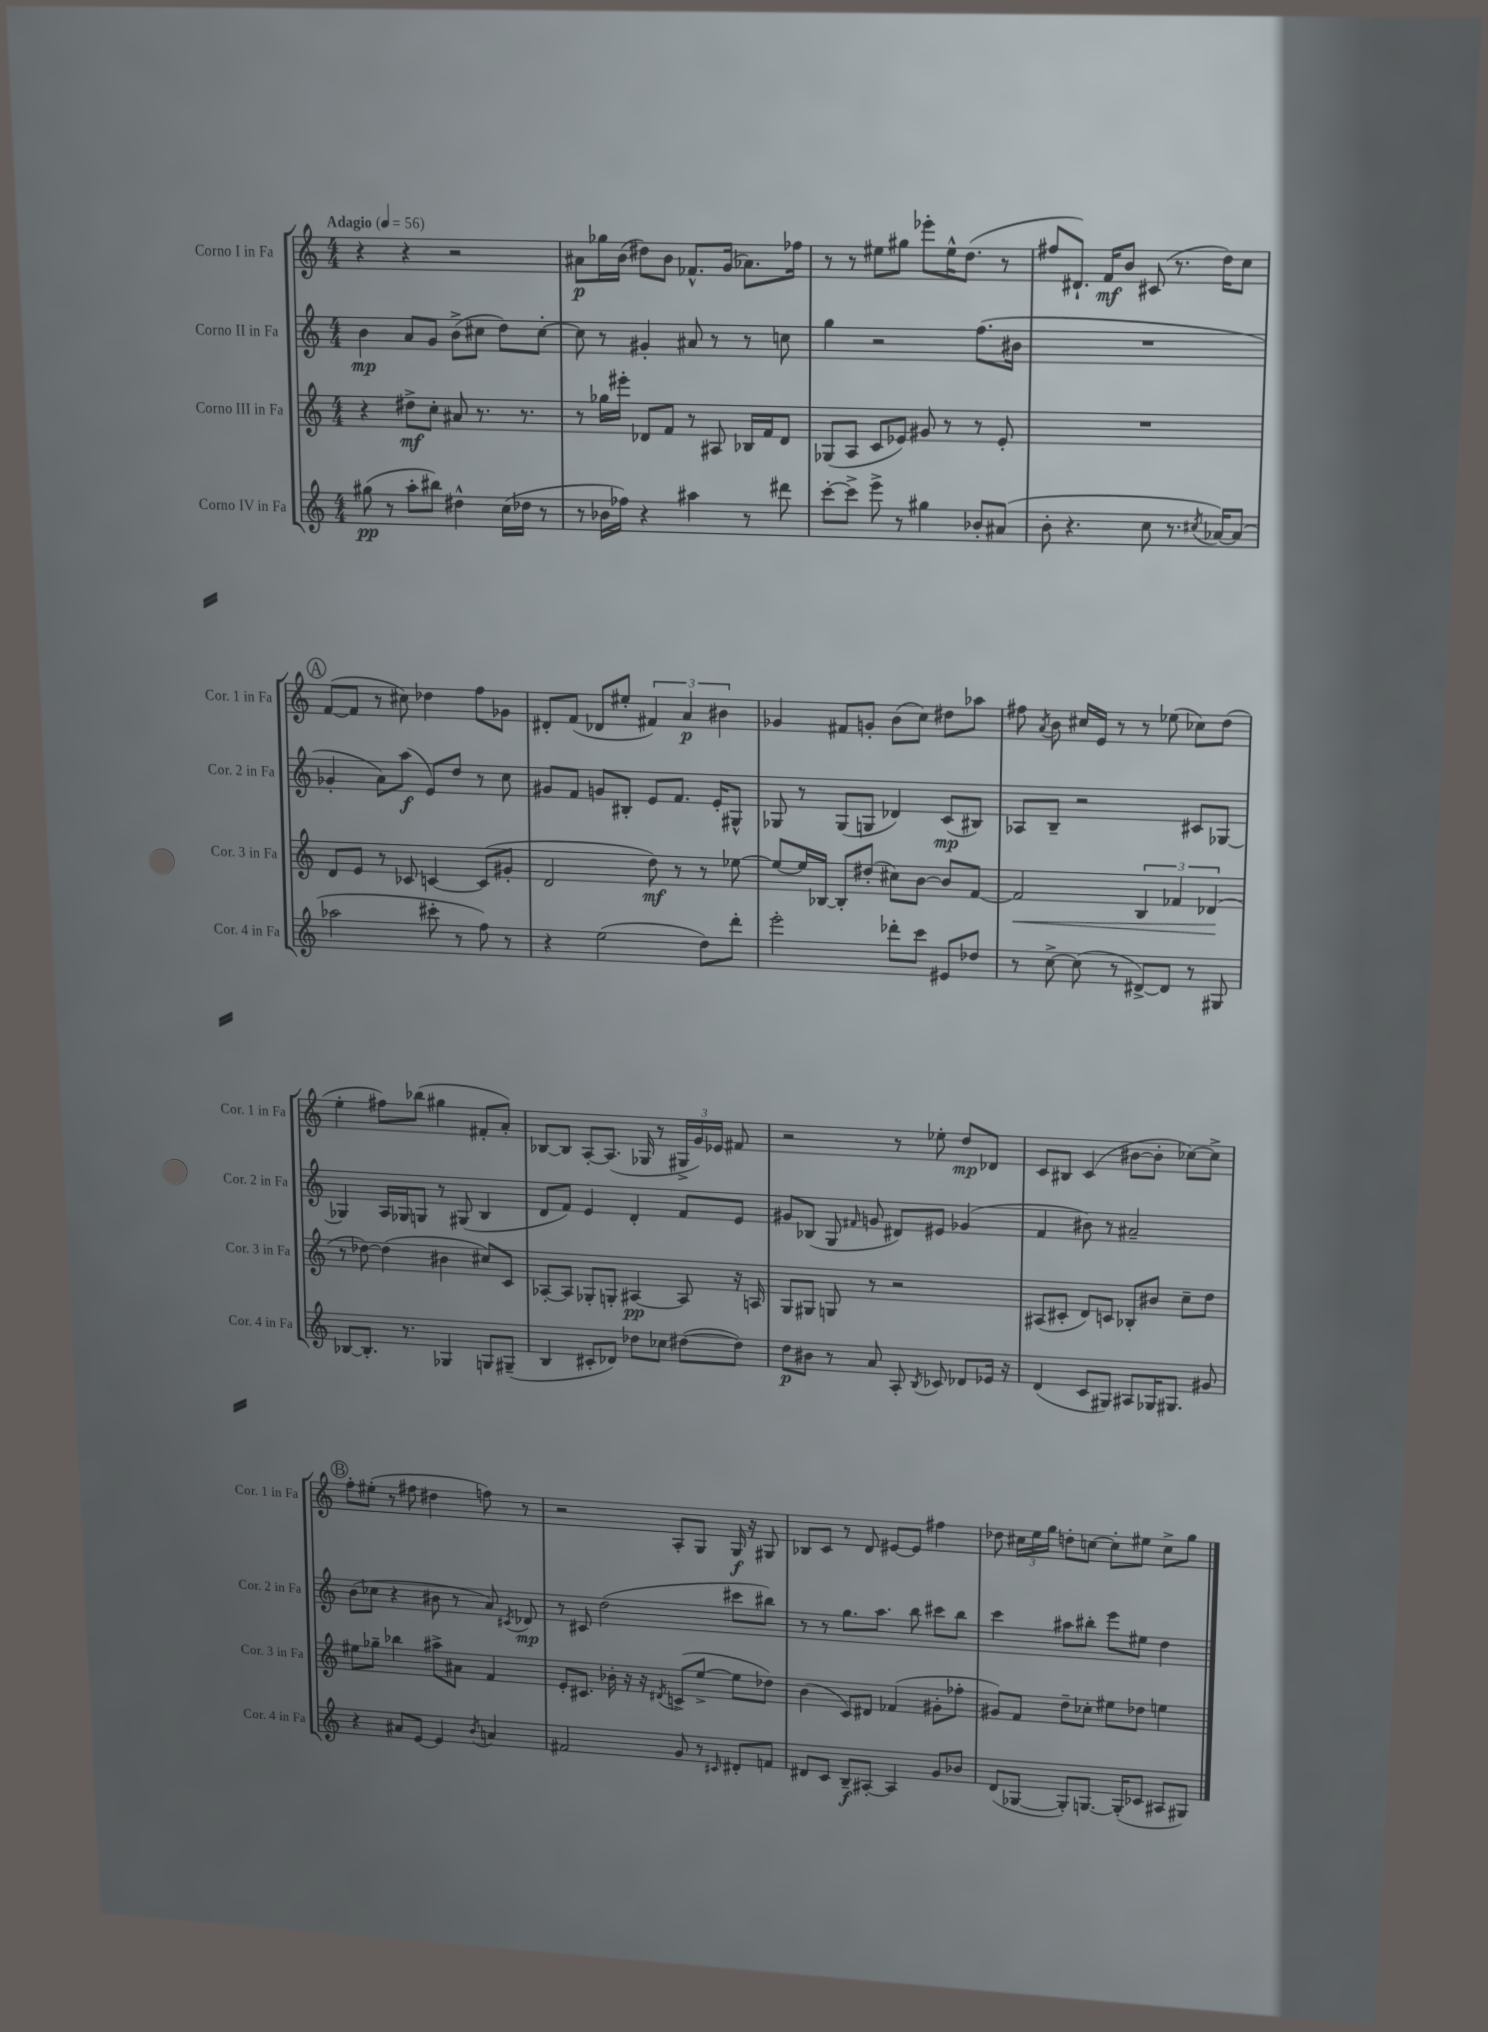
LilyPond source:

<<
\new StaffGroup <<
\new Staff = "s0" \with { instrumentName = "Corno I in Fa" shortInstrumentName = "Cor. 1 in Fa" } {
    \clef treble \key c \major \numericTimeSignature \time 4/4 \tempo "Adagio" 4 = 56
    \autoBeamOff r4 r4 r2 |
    ais'8[\p ges''16 b'16]( dis''8[) b'8] fes'8.[-^ g'16]( aes'8.[) fes''16] |
    r8 r8 eis''8[ gis''8] ees'''8[-. eis''16-^ d''8.]( r8 |
    fis''8[ dis'8.]-!) f'16[\mf b'8] cis'8( r8. d''16[) c''8] |
    \mark \markup { \circle "A" } f'8[~( f'8] r8 cis''8) des''4 f''8[ ges'8] |
    dis'8[-. f'8]( des'8[ eis''8]-. \tuplet 3/2 { fis'4) a'4\p bis'4 } |
    ges'4 fis'8[ g'8]-. b'8[( c''8]) dis''8[ aes''8] |
    fis''8 \acciaccatura { a'8 } b'8 cis''16[ e'16] r8 r8 ees''8( ces''8[) d''8]( |
    e''4-. fis''8[) bes''8]( gis''4 fis'8[-. a'8]-.) |
    bes8[~ bes8] a8[~-. a8.]( ges16 r8 \tuplet 3/2 { gis16[-> g'16) ees'16] } fis'8 |
    r2 r8 ees''8-. d''8[\mp des'8] |
    c'8[ bis8] c'4( bis'8[~ bis'8]-. ces''8[~) ces''8]-> |
    \mark \markup { \circle "B" } f''8[-. eis''8]-.( r8 fis''8 dis''4 f''8) r8 |
    r2 a8[-. g8] g16\f r16 gis8 |
    bes8[ c'8] r8 d'8 eis'8[~ eis'8] fis''4 |
    des''8 \tuplet 3/2 { cis''16[ e''16 g''16] } d''8[-. c''8]~ c''8[-. eis''8] c''8[-> g''8] \bar "|." |
}
\new Staff = "s1" \with { instrumentName = "Corno II in Fa" shortInstrumentName = "Cor. 2 in Fa" } {
    \clef treble \key c \major \numericTimeSignature \time 4/4
    \autoBeamOff b'4\mp a'8[ g'8] b'8[->( cis''8] d''8[) cis''8]~-. |
    cis''8 r8 gis'4-. ais'8 r8 r8 c''8 |
    g''4 r2 f''8.[( bis'16] |
    R1 |
    \mark \markup { \circle "A" } ges'4-. a'8[) a''8]\f( e'8[) d''8] r8 c''8 |
    gis'8[ f'8] g'8[ bis8]-. e'8[ f'8.] e'16[-. gis8]-^ |
    ges8 r8 ges8[( g8] des'4) c'8[\mp( bis8]) |
    aes8[ b8]-- r2 cis'8[ ges8]~ |
    ges4 a16[ ges16 g8] r8 gis8( b4 |
    d'8[ f'8]) e'4 d'4-. f'8[ e'8] |
    gis'8[ bes8]( g8 \grace { fis'16 } g'8 dis'8[) eis'8] ges'4( |
    f'4 bis'8) r8 ais'2-- |
    \mark \markup { \circle "B" } b'8[( ces''8] r4 bis'8 r8 a'8) \acciaccatura { cis'8 } des'8\mp |
    r8 cis'8 d''2( cis'''8[ bis''8]) |
    r8 r8 g''8.[ a''8.] b''8 cis'''8[ b''8] |
    c'''4 ais''8[ bis''8]-. e'''8[ eis''8] d''4 \bar "|." |
}
\new Staff = "s2" \with { instrumentName = "Corno III in Fa" shortInstrumentName = "Cor. 3 in Fa" } {
    \clef treble \key c \major \numericTimeSignature \time 4/4
    \autoBeamOff r4 dis''8[->\mf c''8]-. ais'8 r8. r8. |
    r8 ges''16[ eis'''16]-. des'8[ f'8] r8 ais8 bes16[ f'16 des'8] |
    ges8[( a8] c'8[ ees'8]) gis'8 r8 r8 ees'8-. |
    R1 |
    \mark \markup { \circle "A" } d'8[ e'8] r8 ces'8 c'4~ c'8[( gis'8]-. |
    d'2 d''8\mf) r8 r8 ees''8~ |
    ees''8[~ ees''16 bes16]~ bes8[-. dis''8]-.( cis''8[) b'8]~ b'8[ f'8]~ |
    f'2\< \tuplet 3/2 { b4 fes'4 des'4\!( } |
    r8 des''8~) des''4( bis'4 cis''8[) c'8] |
    aes8[~-. aes8] ges8[-. g8]-. ais4~\pp ais8 r16 a16 |
    g8[ gis8] g8 r8 r2 |
    ais8[( cis'8]-. d'8[) c'8] bes8[-. bis'8] c''8[-- d''8] |
    \mark \markup { \circle "B" } eis''8[ ges''8]-- bes''4 ais''8[-> ais'8] f'4 |
    e'8[-. cis'8.] bes'16-. r16 r16 \acciaccatura { dis'8 } c'8[->( e''8]~-> e''8[ des''8]) |
    b'4( c'8[) dis'8] fes'4( gis'8[-. fes''8]-. |
    gis'8[) f'8] d''8[-- ces''8]-. eis''8[ des''8] e''4 \bar "|." |
}
\new Staff = "s3" \with { instrumentName = "Corno IV in Fa" shortInstrumentName = "Cor. 4 in Fa" } {
    \clef treble \key c \major \numericTimeSignature \time 4/4
    \autoBeamOff gis''8\pp( r8 a''8[-. bis''8]) dis''4-^ c''16[( des''16] r8 |
    r8 bes'16[ fes''16]) r4 ais''4 r8 dis'''8 |
    c'''8[~-. c'''8]-> e'''8-> r8 gis''4 bes'8[-. ais'8]( |
    b'8-. r4. c''8 r8. \acciaccatura { cis''8 } aes'16[~) aes'8]( |
    \mark \markup { \circle "A" } aes''2 cis'''8-. r8 f''8) r8 |
    r4 e''2( d''8[) d'''8]-. |
    e'''2-. des'''8[-. c'''8] eis'8[ des''8] |
    r8 c''8~-> c''8( r8 dis'8[~->) dis'8] r8 gis8 |
    bes8[~ bes8.]-. r8. ges4 g8[ gis8]--( |
    b4 cis'8[-. des'8]) des''8[ ces''8] dis''8[~( dis''8]) |
    d''8[\p bis'8] r8 a'8 a8-. \acciaccatura { b8 } ces'8 des'8[ ees'16] r16 |
    d'4( c'8[ gis8]) ais8[ ges16 gis8.] gis'8 |
    \mark \markup { \circle "B" } r4 ais'8[ e'8]~ e'4 \acciaccatura { b'8 } a'4 |
    fis'2 g'8 r8 \grace { cis'16 } dis'8[-. f'8] |
    dis'8[ c'8] b8[--\f ais8]~-. ais4 g'8[ bes'8] |
    d'8[( ges8]~ ges8[-.) g8.]~ g16[-.( ces'8] ais8[ gis8]) \bar "|." |
}
>>
>>
\layout { \context { \Score \remove "Bar_number_engraver" } }
